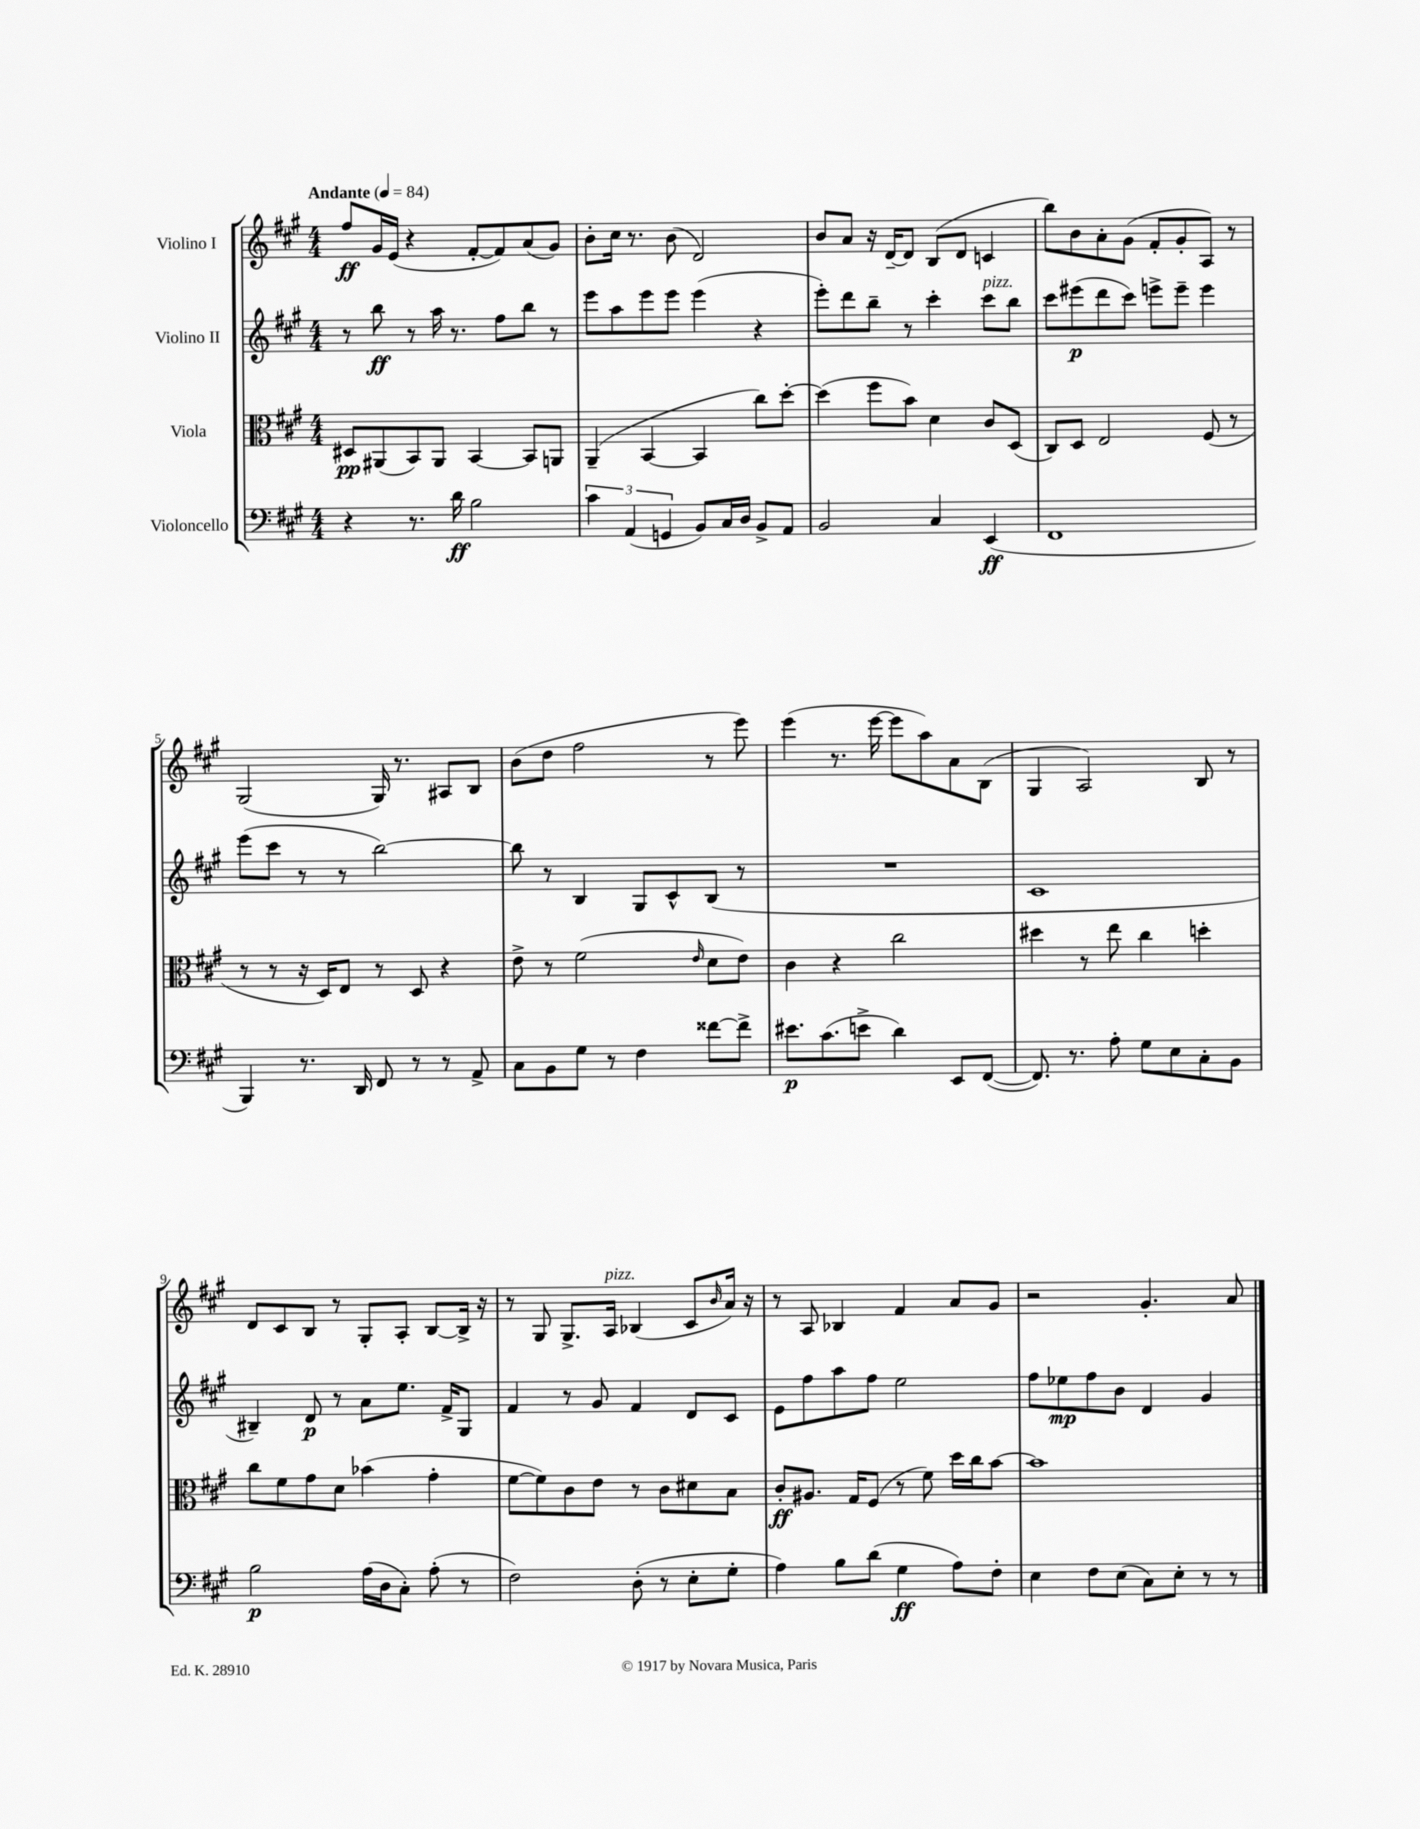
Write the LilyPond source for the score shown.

<<
\new StaffGroup <<
\new Staff = "s0" \with { instrumentName = "Violino I" } {
    \clef treble \key a \major \numericTimeSignature \time 4/4 \tempo "Andante" 4 = 84
    fis''8\ff gis'16 e'16( r4 fis'8~-. fis'8) a'8( gis'8) |
    b'8-. cis''16 r8. b'8( d'2) |
    b'8 a'8 r16 d'16~-- d'8 b8( d'8 c'4 |
    b''8) b'8 a'8-. gis'8( fis'8-. gis'8-. a8) r8 |
    gis2( gis16) r8. ais8 b8 |
    b'8( d''8 fis''2 r8 e'''8) |
    e'''4( r8. e'''16~ e'''8 a''8) a'8 b8( |
    gis4 a2) b8 r8 |
    d'8 cis'8 b8 r8 gis8-. a8-. b8~ b16-> r16 |
    r8 gis8 gis8.-> a16^\markup { \italic "pizz." } bes4( cis'8 \grace { b'16 } a'16) r16 |
    r8 a8 bes4 fis'4 a'8 gis'8 |
    r2 gis'4.-. a'8 \bar "|." |
}
\new Staff = "s1" \with { instrumentName = "Violino II" } {
    \clef treble \key a \major \numericTimeSignature \time 4/4
    r8 b''8\ff r8 a''16 r8. fis''8 b''8 r8 |
    e'''8 a''8 e'''8 e'''8 e'''4( r4 |
    e'''8-.) d'''8 b''8-- r8 cis'''4-. cis'''8^\markup { \italic "pizz." } b''8 |
    cis'''8 eis'''8\p( d'''8 cis'''8) e'''8-> e'''8-- e'''4 |
    e'''8( cis'''8 r8 r8 b''2~) |
    b''8 r8 b4 gis8 cis'8-^ b8( r8 |
    R1 |
    cis'1 |
    bis4--) d'8\p r8 a'8 e''8. fis'16-> gis8 |
    fis'4 r8 gis'8 fis'4 d'8 cis'8 |
    e'8 fis''8 a''8 fis''8 e''2 |
    fis''8 ees''8\mp fis''8 b'8 d'4 gis'4 \bar "|." |
}
\new Staff = "s2" \with { instrumentName = "Viola" } {
    \clef alto \key a \major \numericTimeSignature \time 4/4
    dis8\pp ais,8( b,8) ais,8 b,4~ b,8 a,8 |
    a,4--( b,4~ b,4 cis''8) d''8~-. |
    d''4( fis''8 b'8) d'4 cis'8 d8( |
    cis8) d8 e2 fis8( r8 |
    r8 r8 r16 d16) e8 r8 d8 r4 |
    e'8-> r8 fis'2( \grace { e'16 } d'8 e'8) |
    cis'4 r4 cis''2 |
    dis''4 r8 e''8 cis''4 d''4-. |
    cis''8 fis'8 gis'8 d'8 bes'4( gis'4-. |
    fis'8~ fis'8) cis'8 e'8 r8 cis'8 dis'8 b8 |
    cis'8-.\ff ais8. gis16 fis8( r8 fis'8) d''16 cis''16 b'8~ |
    b'1 \bar "|." |
}
\new Staff = "s3" \with { instrumentName = "Violoncello" } {
    \clef bass \key a \major \numericTimeSignature \time 4/4
    r4 r8. d'16\ff b2 |
    \tuplet 3/2 { cis'4 a,4( g,4 } b,8) cis16 d16 b,8-> a,8 |
    b,2 cis4 e,4\ff( |
    fis,1 |
    b,,4) r8. d,16 fis,8 r8 r8 a,8-> |
    cis8 b,8 gis8 r8 fis4 fisis'8~ fisis'8-> |
    eis'8.\p cis'8.( e'8-> d'4) e,8 fis,8~( |
    fis,8.) r8. a8-. gis8 e8 cis8-. b,8 |
    b2\p a16( d16 cis8-.) a8-.( r8 |
    fis2) d8-.( r8 e8-. gis8-. |
    a4) b8 d'8( gis4\ff a8) fis8-. |
    e4 fis8 e8( cis8) e8-. r8 r8 \bar "|." |
}
>>
>>
